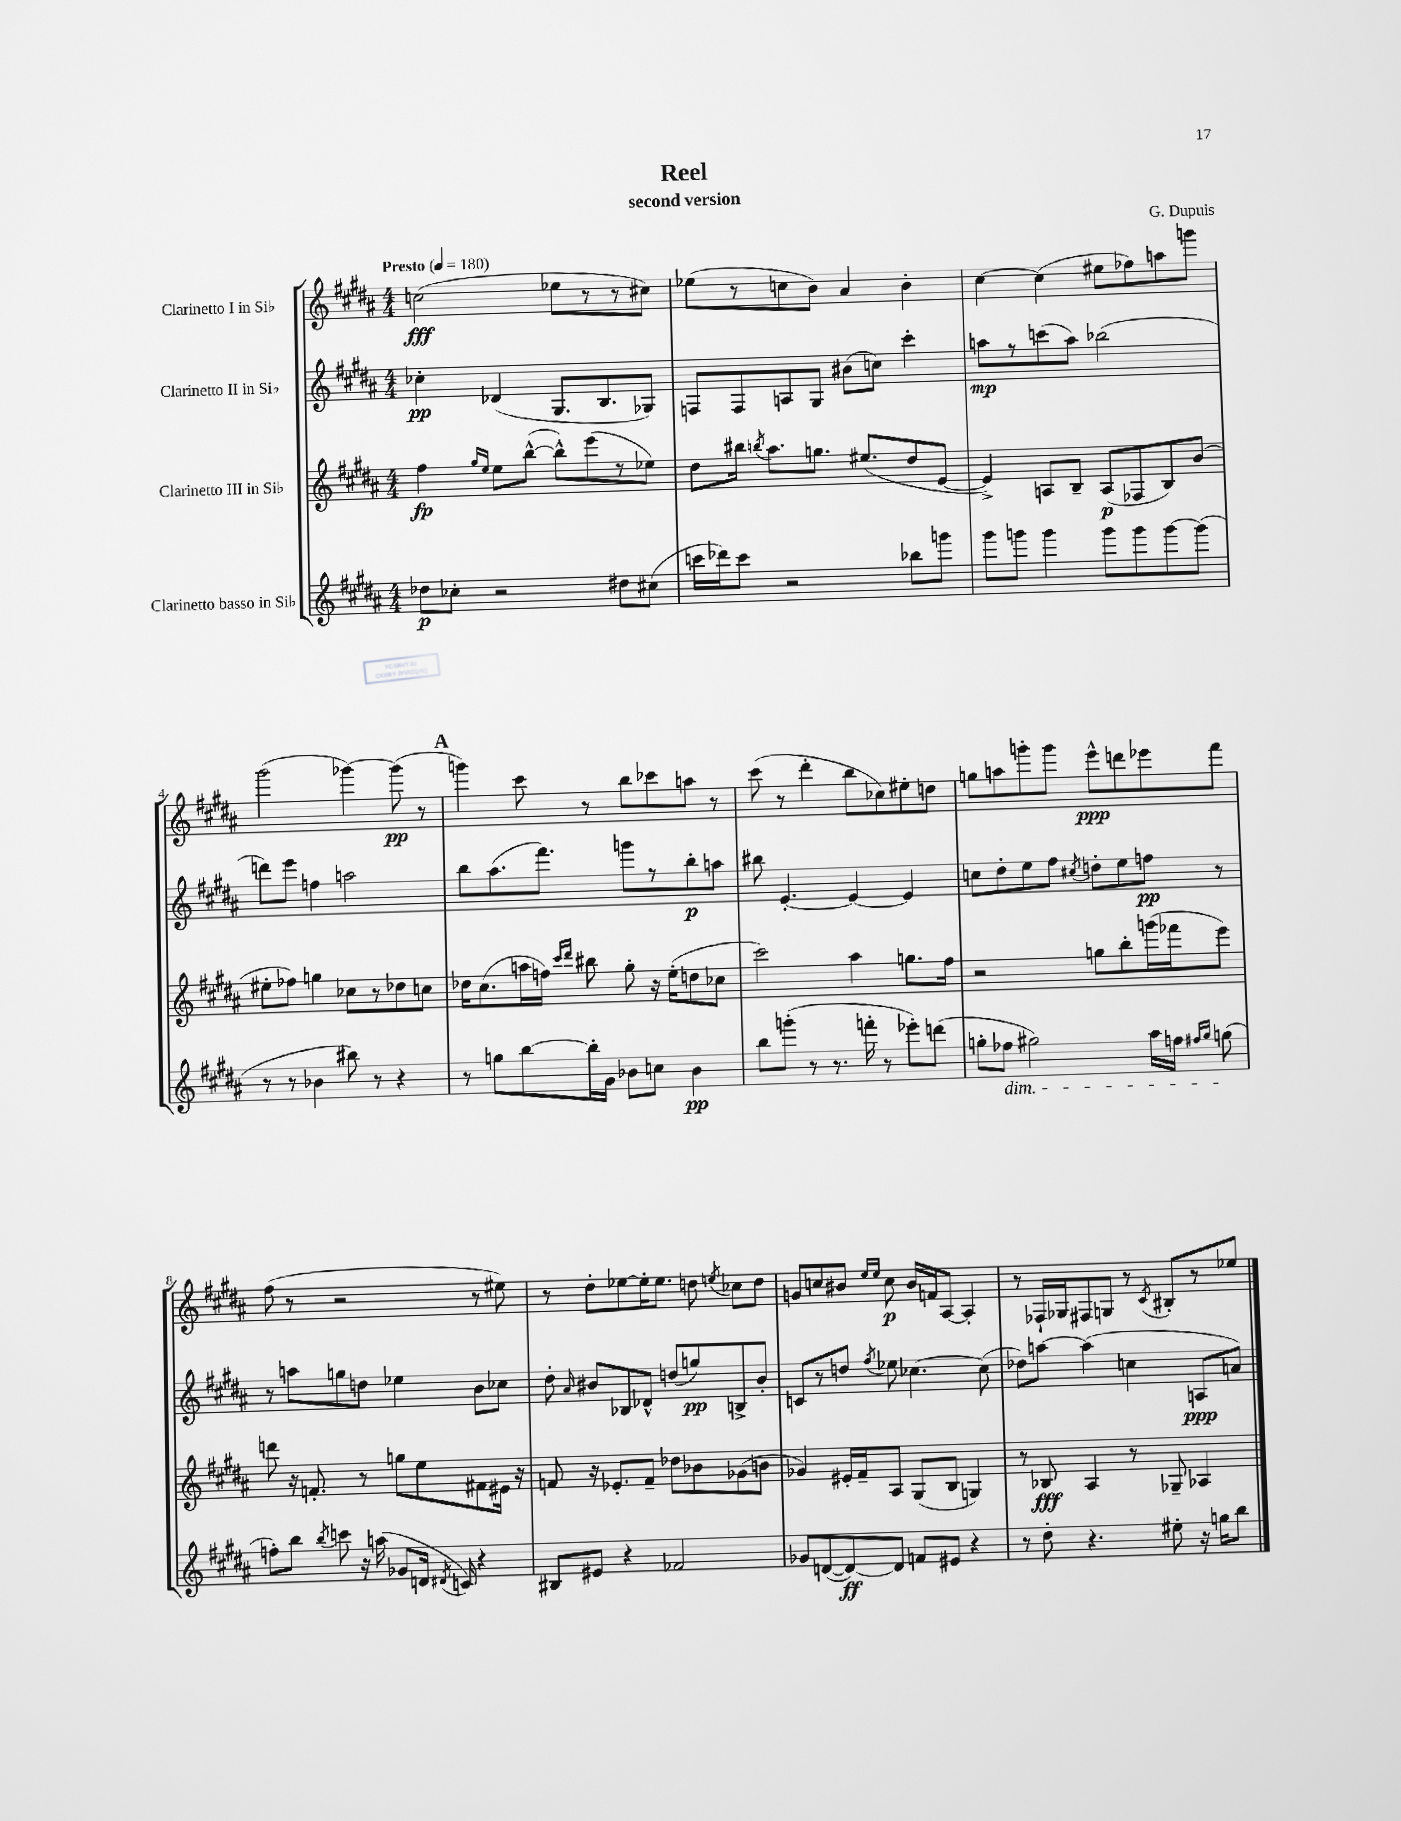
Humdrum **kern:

**kern	**kern	**kern	**kern
*staff4	*staff3	*staff2	*staff1
*clefG2	*clefG2	*clefG2	*clefG2
*k[f#c#g#d#a#]	*k[f#c#g#d#a#]	*k[f#c#g#d#a#]	*k[f#c#g#d#a#]
*M4/4	*M4/4	*M4/4	*M4/4
*MM180	*MM180	*MM180	*MM180
8dd-	4ff#	4cc-'	(2cc
8cc-'	.	.	.
.	16qqgg#	.	.
.	16qqee	.	.
2r	8ee	(4d-	.
.	([8bb^^	.	.
.	8bb^^])	8.G#	8ee-
.	(8eee	.	8r
.	.	8.B	.
8dd#	8r	.	8r
(8cc#	8ee-)	8G-)	8cc#)
=	=	=	=
16ccc	8dd#	8F	(8ee-
16ddd-)	.	.	.
8ccc	16bb#	8F	8r
.	8qbb	.	.
.	8.aa#	.	.
2r	.	8A	8cc
.	8.gg	8G#	8b)
.	.	(8b#	4a#
.	(8.ee#	.	.
.	.	8cc)	.
8bb-	8dd#	4ccc#'	4b'
8ggg	[8e	.	.
=	=	=	=
8ggg#	4e^])	8aa	[4cc#
8ggg	.	8r	.
4ggg	8A	(8ccc	(4cc#]
.	8B~	8aa)	.
8ggg	(8A	(2bb-	8ee#
8ggg	8F-	.	8ff-)
[8ggg	8B)	.	8aa
(8ggg]	(8b	.	8ggg
=	=	=	=
8r	8ee#'	8ddd)	(2ggg#
8r	8ff-)	8eee	.
4b-	4gg	4ff	.
8bb#)	8cc-	2aa	[4ggg-)
8r	8r	.	.
4r	8dd-	.	(8ggg-]
.	8cc	.	8r
=	=	=	=
8r	16dd-	8bb	4ggg)
.	(8.cc#	.	.
8gg	.	(8.aa#	.
[8bb	16aa	.	8ccc#
.	16ff)	8.fff#)	.
.	16qqccc#	.	.
.	16qqddd#	.	.
16bb']	8bb#	.	8r
16g#	.	.	.
8b-	8gg#'	8ggg	8bb
8cc	16r	8r	8ccc-
.	(16ee'	.	.
4b-	8dd	8bb'	8aa
.	8cc-	8aa	8r
=	=	=	=
8bb	2ccc#)	8bb#	(8ccc#
(8ggg'	.	[4.e'	8r
8r	.	.	4ddd#'
8.r	.	.	.
.	4aa#	4e_	8bb
16fff'	.	.	.
8r	.	.	8cc-)
8eee-')	8.gg	4e]	8ee#'
(8ddd	.	.	8dd
.	16ff#	.	.
=	=	=	=
8gg'	2r	8cc	8gg
8ff-	.	8dd#'	8aa
2gg#)	.	8ee	8ggg'
.	.	8ff#	8ggg
.	.	8qcc#	.
.	8gg	8dd'	8eee^^
.	8bb'	8ee	8ddd
16aa#	(16ggg	8ff	8eee-
16ff	16fff-	.	.
16qqff#	.	.	.
16qqgg#	.	.	.
(8gg	8eee)	8r	8fff#
=	=	=	=
8ff')	8ddd	8r	(8ff#
8bb	16r	8aa	8r
.	8.f'	.	.
8qbb	.	.	.
8ccc	.	8gg	2r
16r	8r	8dd	.
(16aa	.	.	.
8g-	8gg	4ee-	.
16d	8ee	.	.
8qd#	.	.	.
16c)	.	.	.
4r	8f#	8b	8r
.	16e#	8cc-	8ee#)
.	16r	.	.
=	=	=	=
8B#	8f	8dd#'	8r
.	.	16qqa#	.
8e#	16r	8b#	8dd#'
.	8.e-'	.	.
4r	.	8B-	[8ee-
.	8f~	8d-^^	16ee-']
.	.	.	8.ee-
2f-	8dd-	(8dd	.
.	8b-	8gg)	8dd
.	.	.	8qee
.	(8g-	8B^	8cc-
.	8b	8b#'	8dd
=	=	=	=
8g-	4g-)	8c	8g
([8d	.	8r	8cc
8d_)	16e#'	8dd	8b#
.	16f#~	.	.
.	.	.	16qqee
.	.	8qff#	16qqee
8d]	8A#	8ee-	8cc
8f	(8G#	[4.cc-	16b#
.	.	.	16f
8e#	8B	.	[8A#
4r	4G)	.	4A#']
.	.	(8cc-]	.
=	=	=	=
8r	8r	8dd-)	8r
8dd#'	8B-	[8aa	16F-`
.	.	.	16G-
4.r	4A#	(4aa]	8F#
.	.	.	8G
.	8r	4cc	8r
.	.	.	8qc#
8ee#'	8G-~	.	8B#'
16r	4A-	8A	8r
16gg	.	.	.
8bb	.	8a)	8ee-
==	==	==	==
*-	*-	*-	*-
